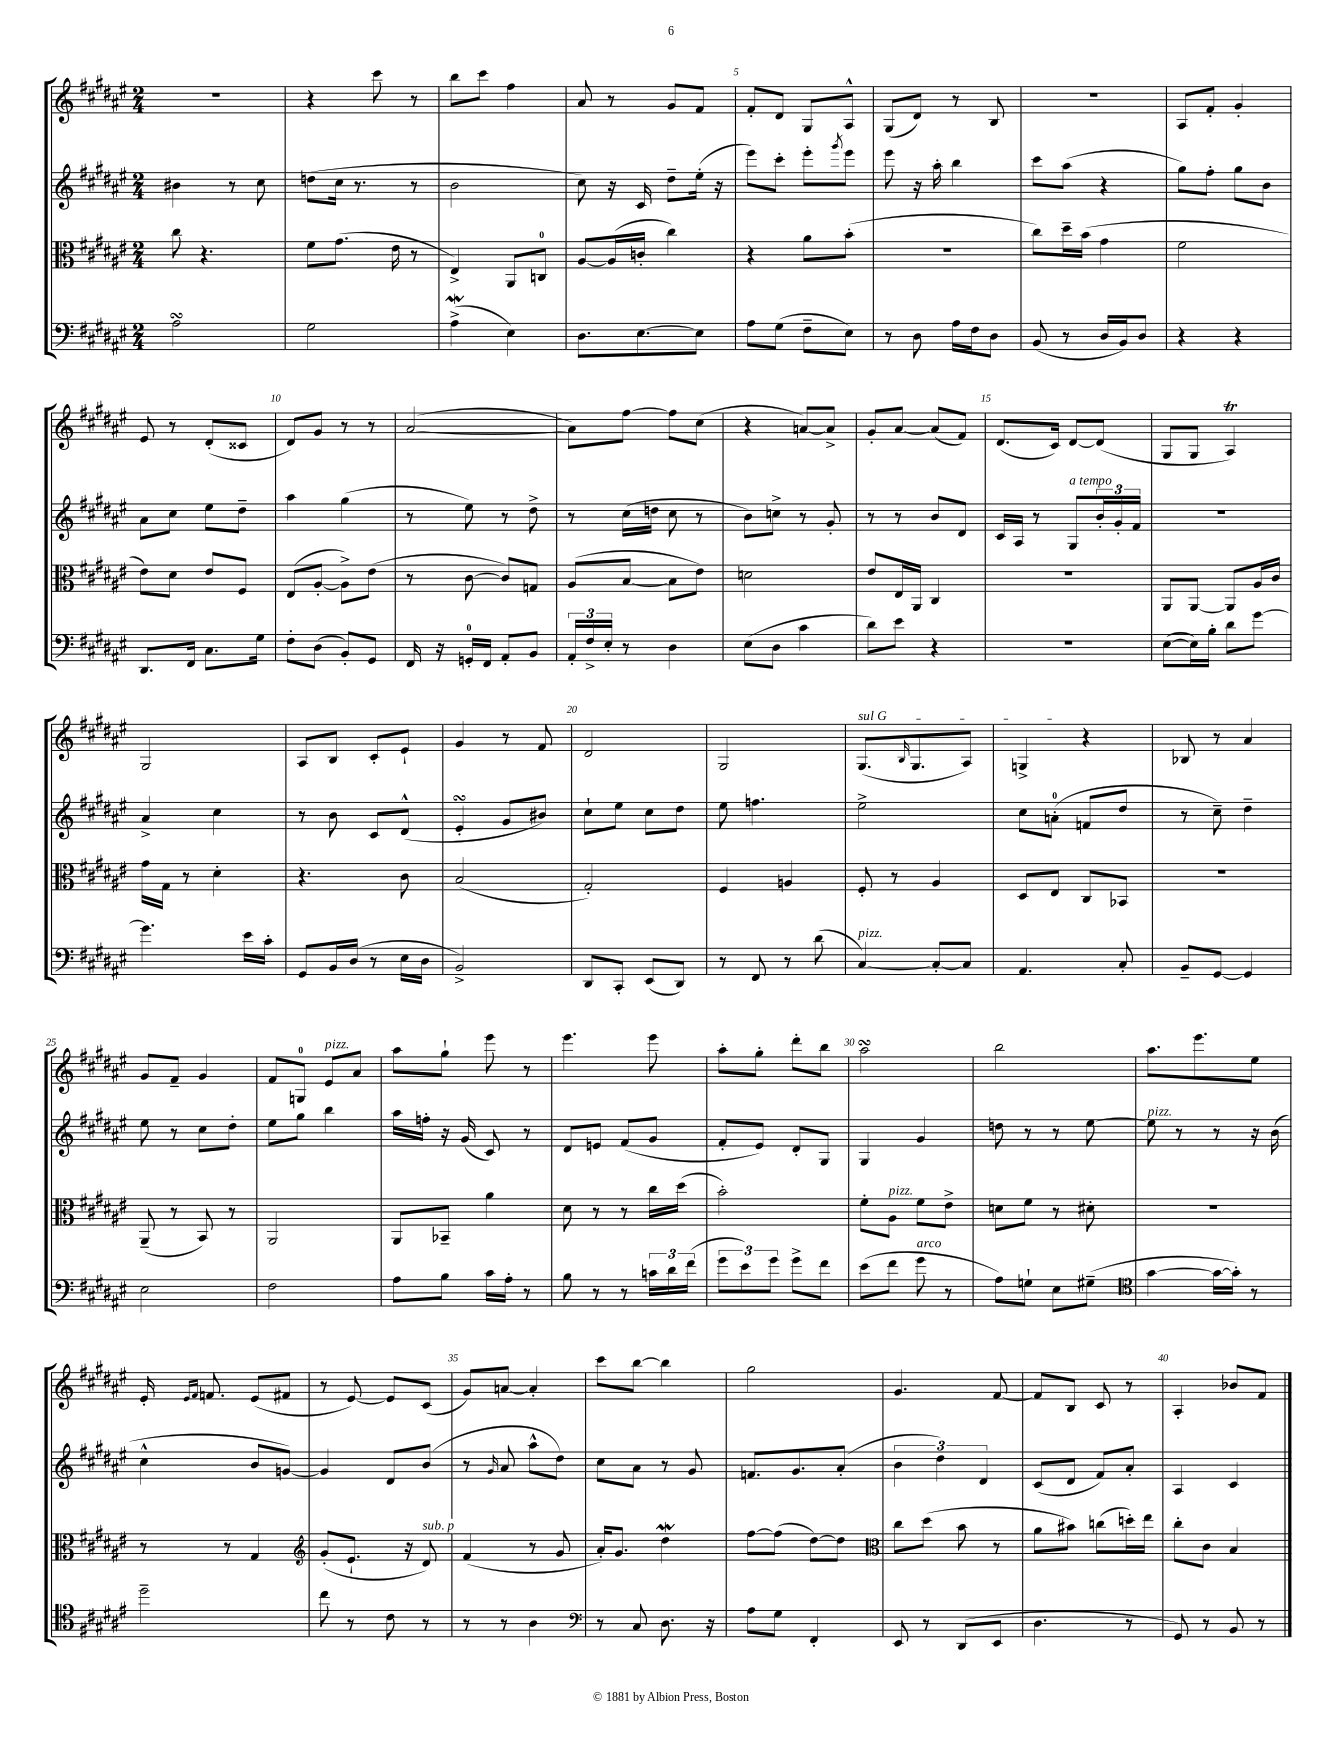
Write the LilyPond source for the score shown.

<<
\new StaffGroup <<
\new Staff = "s0" {
    \clef treble \key fis \major \numericTimeSignature \time 2/4
    r2 |
    r4 cis'''8 r8 |
    b''8 cis'''8 fis''4 |
    ais'8 r8 gis'8 fis'8 |
    fis'8-. dis'8 gis8 ais8-^ |
    gis8( dis'8) r8 b8 |
    r2 |
    ais8 fis'8-. gis'4-. |
    eis'8 r8 dis'8-.( cisis'8 |
    dis'8) gis'8 r8 r8 |
    ais'2~( |
    ais'8) fis''8~ fis''8 cis''8( |
    r4 a'8~) a'8-> |
    gis'8-. ais'8~ ais'8( fis'8) |
    dis'8.( cis'16) dis'8~ dis'8( |
    gis8 gis8 ais4\trill) |
    gis2 |
    ais8 b8 cis'8-. eis'8-! |
    gis'4 r8 fis'8 |
    dis'2 |
    gis2 |
    \once \override TextSpanner.bound-details.left.text = \markup { \italic "sul G" } gis8.\startTextSpan( \grace { b16 } gis8. ais8) |
    g4->\stopTextSpan r4 |
    bes8 r8 ais'4 |
    gis'8 fis'8-- gis'4 |
    fis'8 g8-0 eis'8^\markup { \italic "pizz." } ais'8 |
    ais''8 gis''8-! eis'''8 r8 |
    eis'''4. eis'''8 |
    ais''8-. gis''8-. dis'''8-. b''8 |
    ais''2\turn |
    b''2 |
    ais''8. eis'''8. eis''8 |
    eis'16-. \grace { eis'16 fis'16 } f'8. eis'8( fis'8 |
    r8 eis'8~) eis'8 cis'8( |
    gis'8) a'8~ a'4-. |
    cis'''8 b''8~ b''4 |
    gis''2 |
    gis'4. fis'8~ |
    fis'8 b8 cis'8 r8 |
    ais4-. bes'8 fis'8 \bar "|." |
}
\new Staff = "s1" {
    \clef treble \key fis \major \numericTimeSignature \time 2/4
    bis'4 r8 cis''8 |
    d''8( cis''16 r8. r8 |
    b'2 |
    cis''8) r16 cis'16 dis''8-- eis''16-.( r16 |
    eis'''8) cis'''8-. eis'''8-. \acciaccatura { gis'''8 } eis'''8 |
    eis'''8 r16 ais''16-. b''4 |
    cis'''8 ais''8( r4 |
    gis''8) fis''8-. gis''8 b'8 |
    ais'8 cis''8 eis''8 dis''8-- |
    ais''4 gis''4( |
    r8 eis''8) r8 dis''8-> |
    r8 cis''16( d''16 cis''8 r8 |
    b'8) c''8-> r8 gis'8-. |
    r8 r8 b'8 dis'8 |
    cis'16 ais16 r8 gis8^\markup { \italic "a tempo" } \tuplet 3/2 { b'16-. gis'16-. fis'16 } |
    r2 |
    ais'4-> cis''4 |
    r8 b'8 cis'8 dis'8-^( |
    eis'4-.\turn gis'8 bis'8) |
    cis''8-! eis''8 cis''8 dis''8 |
    eis''8 f''4. |
    eis''2-> |
    cis''8 a'8-0-.( f'8 dis''8 |
    r8 cis''8--) dis''4-- |
    eis''8 r8 cis''8 dis''8-. |
    eis''8 gis''8 b''4 |
    ais''16 f''16-. r16 gis'16( cis'8) r8 |
    dis'8 e'8 fis'8( gis'8 |
    fis'8-. eis'8) dis'8-. gis8 |
    gis4 gis'4 |
    d''8 r8 r8 eis''8~ |
    eis''8^\markup { \italic "pizz." } r8 r8 r16 b'16( |
    cis''4-^ b'8 g'8~) |
    g'4 dis'8 b'8( |
    r8 \grace { gis'16 } ais'8 ais''8-^ dis''8) |
    cis''8 ais'8 r8 gis'8 |
    f'8. gis'8. ais'8-.( |
    \tuplet 3/2 { b'4 dis''4) dis'4 } |
    cis'8( dis'8 fis'8) ais'8-. |
    ais4 cis'4 \bar "|." |
}
\new Staff = "s2" {
    \clef alto \key fis \major \numericTimeSignature \time 2/4
    cis''8 r4. |
    fis'8 gis'8.( eis'16 r8 |
    eis4->) ais,8 c8-0 |
    ais8~ ais16( c'16-. cis''4) |
    r4 ais'8 b'8-.( |
    r2 |
    cis''8) dis''16-- b'16( gis'4 |
    fis'2 |
    eis'8) dis'8 eis'8 fis8 |
    eis8( ais8~-. ais8->) eis'8( |
    r8 cis'8~ cis'8) g8 |
    ais8( b8~ b8 eis'8) |
    d'2 |
    eis'8 eis16 ais,16 cis4 |
    r2 |
    ais,8 ais,8~ ais,8 ais16 cis'16 |
    gis'16 gis16 r8 dis'4-. |
    r4. cis'8 |
    b2( |
    gis2-.) |
    fis4 a4 |
    fis8-. r8 ais4 |
    dis8 eis8 cis8 bes,8 |
    r2 |
    ais,8--( r8 b,8) r8 |
    ais,2 |
    ais,8 bes,8-- ais'4 |
    dis'8 r8 r8 cis''16 dis''16( |
    b'2-.) |
    fis'8-. ais8^\markup { \italic "pizz." } fis'8 eis'8-> |
    d'8 fis'8 r8 dis'8-. |
    R2 |
    r8 r8 gis4 |
    \clef treble gis'8-.( eis'8.-! r16 dis'8^\markup { \italic "sub. p" }) |
    fis'4( r8 gis'8 |
    ais'16-.) gis'8. dis''4\mordent |
    fis''8~ fis''8( dis''8~) dis''8 |
    \clef alto cis''8 dis''8( b'8 r8 |
    ais'8 bis'8) c''8( d''16-.) eis''16 |
    cis''8-. cis'8 b4 \bar "|." |
}
\new Staff = "s3" {
    \clef bass \key fis \major \numericTimeSignature \time 2/4
    ais2\turn |
    gis2 |
    ais4->\mordent( eis4) |
    dis8. eis8.~ eis8 |
    ais8 gis8( fis8-- eis8) |
    r8 dis8 ais16 fis16 dis8 |
    b,8( r8 dis16 b,16) dis8 |
    r4 r4 |
    dis,8. fis,16 cis8. gis16 |
    fis8-. dis8( b,8-.) gis,8 |
    fis,16 r16 g,16-0-. fis,16 ais,8-. b,8 |
    \tuplet 3/2 { ais,16-. fis16-> eis16-. } r8 dis4 |
    eis8( dis8 cis'4 |
    dis'8) eis'8 r4 |
    r2 |
    eis8~( eis16) b16-. dis'8 gis'8~ |
    gis'4. eis'16 cis'16-. |
    gis,8 b,16 dis16( r8 eis16 dis16 |
    b,2->) |
    dis,8 cis,8-. eis,8( dis,8) |
    r8 fis,8 r8 dis'8( |
    cis4~^\markup { \italic "pizz." }) cis8~-. cis8 |
    ais,4. cis8-. |
    b,8-- gis,8~ gis,4 |
    eis2 |
    fis2 |
    ais8 b8 cis'16 ais16-. r8 |
    b8 r8 r8 \tuplet 3/2 { c'16 dis'16 fis'16( } |
    \tuplet 3/2 { gis'8 eis'8) gis'8 } gis'8-> fis'8 |
    eis'8( fis'8 gis'8^\markup { \italic "arco" } r8 |
    ais8) g8-! eis8 gis8--( |
    \clef tenor gis'4~ gis'16~ gis'16-.) r8 |
    dis''2-- |
    cis''8 r8 cis'8 r8 |
    r8 r8 ais4 |
    \clef bass r8 cis8 dis8. r16 |
    ais8 gis8 fis,4-. |
    eis,8 r8 dis,8( eis,8 |
    dis4. r8 |
    gis,8) r8 b,8 r8 \bar "|." |
}
>>
>>
\layout { \context { \Score \override BarNumber.break-visibility = ##(#f #t #t) barNumberVisibility = #(every-nth-bar-number-visible 5) } }
